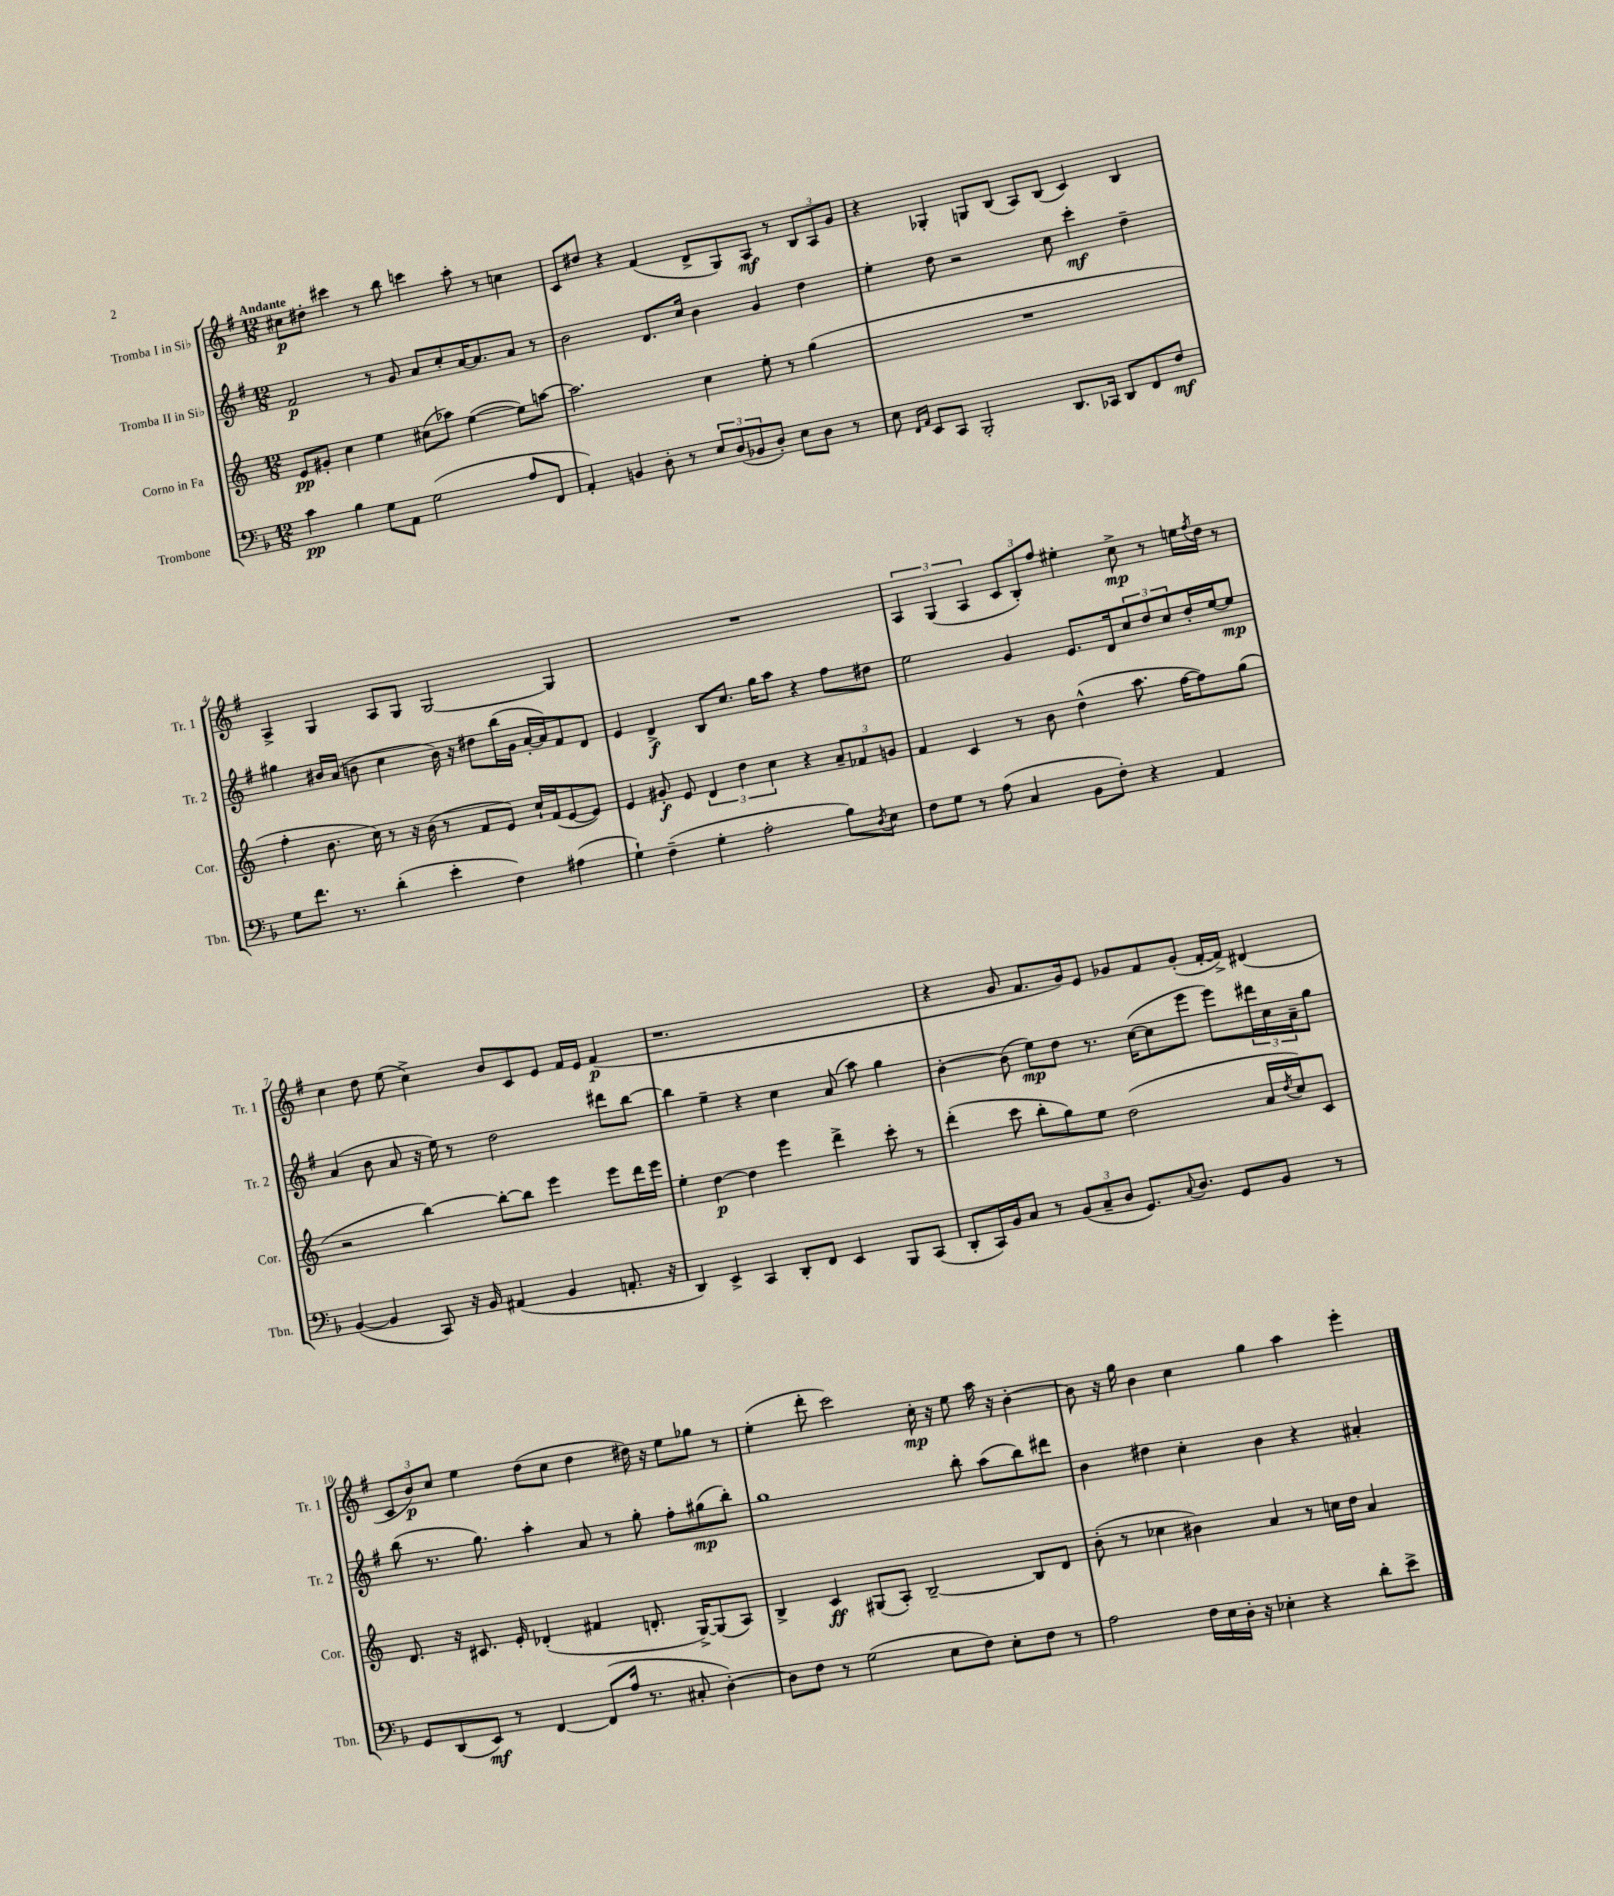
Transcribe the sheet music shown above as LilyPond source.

<<
\new StaffGroup <<
\new Staff = "s0" \with { instrumentName = "Tromba I in Sib" shortInstrumentName = "Tr. 1" } {
    \clef treble \key g \major \numericTimeSignature \time 12/8 \tempo "Andante"
    cis''8\p dis''8-. cis'''4 r8 b''8 c'''4 a''8-. r8 c''4 |
    c'8 dis''8 r4 fis'4( d'8-> g8) a8\mf r8 \tuplet 3/2 { b8 a8 g'8 } |
    r4 ges4-. g8 b8( a8) b8( c'4) b4 |
    a4-> g4 a8 g8 g2~ g4 |
    R1. |
    \tuplet 3/2 { a4 g4( a4 } \tuplet 3/2 { c'8 b8-.) fis''8 } eis''4-. c''8->\mp r8 e''16 \acciaccatura { fis''8 } d''16 r8 |
    c''4 d''8 e''8( c''4->) b'8 c'8 e'8 fis'16 e'16 fis'4\p( |
    r1. |
    r4 g'8 fis'8. g'16) e'8 ges'8 fis'8 ges'8-.( fis'16~-. fis'16->) dis'4( |
    \tuplet 3/2 { c'8 b'8\p) c''8 } e''4 d''8( c''8 d''4 dis''16) r16 e''8 ges''8 r8 |
    e''4-.( d'''8-. c'''2) c''16-.\mp r16 e''8 a''16 r16 b'4~-. |
    b'8 r16 g''16 b'4 c''4 g''4 a''4 e'''4-. \bar "|." |
}
\new Staff = "s1" \with { instrumentName = "Tromba II in Sib" shortInstrumentName = "Tr. 2" } {
    \clef treble \key g \major \numericTimeSignature \time 12/8
    fis'2\p r8 g'8 a'8 c''8-. a'16~ a'8. a'8 r8 |
    b'2 d'8. c''16 b'4 g'4 d''4 |
    e''4-. d''8 r2 c''8 c'''4-.\mf d''4-- |
    gis''4 bis'16 a'16( b'8 c''4 b'16) r16 dis''8 b''16( g'16 a'16~-. a'16) fis'8 d'8 |
    e'4 d'4->\f b8 c''8. g''16 a''8 r4 fis''8 dis''8 |
    e''2 g'4 e'8. d'16 \tuplet 3/2 { c''8 d''8 c''8 } d''16-. e''16~ e''8\mp |
    a'4( b'8 a'8 r16 e''16) r8 d''2 dis'''8 b''8~ |
    b''4 e''4-- r4 c''4 a'8( a''8) g''4 |
    b'4~-. b'8( e''8\mp) d''8 r8. c''16~( c''8 e'''8 e'''8) \tuplet 3/2 { dis'''16 c''16 a'16-- } g''8 |
    b''8( r8. g''8.) a''4-. a'8 r8 g''8-. fis''8-. gis''8\mp( b''8-.) |
    g''1 b''8-. a''8( b''8) dis'''8 |
    b'4 dis''4 c''4-. b'4 r4 ais'4-. \bar "|." |
}
\new Staff = "s2" \with { instrumentName = "Corno in Fa" shortInstrumentName = "Cor." } {
    \clef treble \key c \major \numericTimeSignature \time 12/8
    e'8\pp gis'8-. c''4 e''4 cis''8( aes''8) e''4~( e''8) a''8~ |
    a''2. c''4 e''8-. r8 g''4( |
    R1. |
    f''4-. b'8. c''16) r8 r16 b'16( r8 f'8 e'8) c''16-! f'16( e'8~ e'8) |
    e'4 gis'8-.\f e'8 \tuplet 3/2 { d'4 d''4 c''4 } r4 \tuplet 3/2 { a'8-- fes'8 g'8 } |
    f'4 c'4 r8 b'8 d''4-^( a''8. f''16~ f''8) g''8( |
    r2 b''4~) b''8~-. b''8 e'''4 e'''8 d'''16 e'''16 |
    e''4-. d''4~\p d''4 e'''4 d'''4-> c'''8-. r8 |
    d'''4-.( c'''8 b''8-. g''8) e''8 d''2( a'16 \acciaccatura { d''8 } c''16) c'8 |
    d'8. r16 cis'8. e'16-. des'4-.( fis'4 d'8.-. g16~->) g8( a8) |
    b4-> c'4\ff gis8( a8-.) b2~-- b8 d'8 |
    b'8-.( r8 ces''4 bis'4) a'4 r8 c''16 d''16 a'4 \bar "|." |
}
\new Staff = "s3" \with { instrumentName = "Trombone" shortInstrumentName = "Tbn." } {
    \clef bass \key f \major \numericTimeSignature \time 12/8
    c'4\pp bes4 g8 a,8 g2( a8 f,8 |
    a,4-.) b,4 d8-. r8 \tuplet 3/2 { e8 d8( bes,8 } d8-.) e8 d8 r8 |
    e8 \grace { f,16 a,16 } e,8 c,8 bes,,2-. d,8. ces,16 d,8 f,8 f8\mf |
    g8 f'8. r8. d'4-.( e'4-. f4) ais4( |
    g4-!) f4--( g4-. a2-. bes8) \acciaccatura { d8 } e8 |
    f8 g8 r8 a8( c4 bes,8 f8-.) r4 a,4 |
    bes,4~( bes,4 c,8) r16 bes,16 ais,4( bes,4 a,8.-. r16 |
    d,4) e,4-> c,4 d,8-. f,8 e,4 bes,,8 c,8( |
    d,8-. c,16) bes,16 c8 r8 \tuplet 3/2 { bes,8( c8-- d8 } g,8.) \appoggiatura { c8 } d8. g,8 bes,8 r8 |
    g,8 d,8( e,8\mf) r8 f,4~ f,8( a16 r8. cis8-. d4~-.) |
    d8 f8 r8 g2( e8 f8) e8-. f8 r8 |
    a2 f16 e16 d16-. r16 ees4-. r4 d'8-. e'8-> \bar "|." |
}
>>
>>
